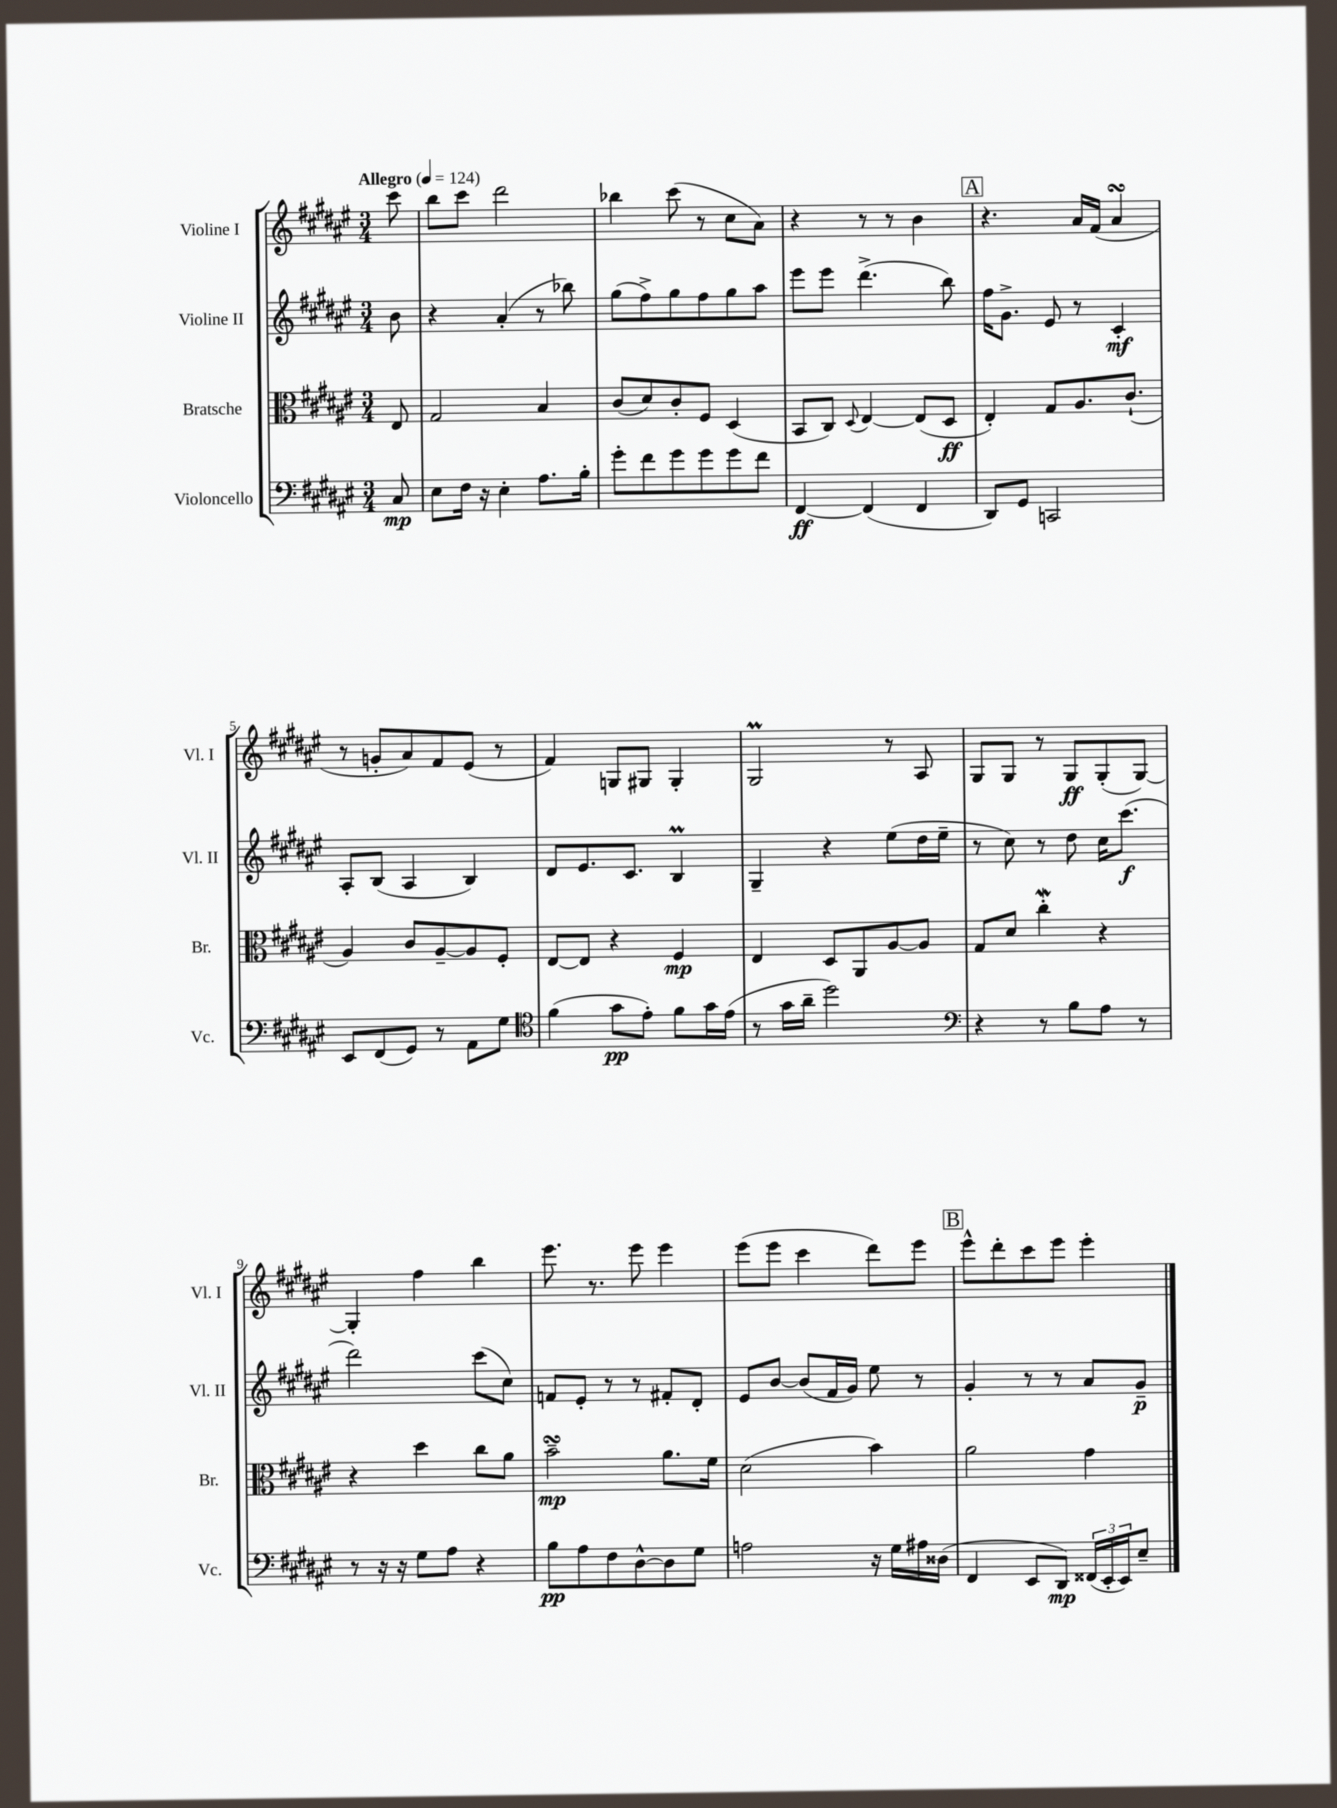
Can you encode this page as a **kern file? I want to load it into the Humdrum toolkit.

**kern	**kern	**kern	**kern
*staff4	*staff3	*staff2	*staff1
*clefF4	*clefC3	*clefG2	*clefG2
*k[f#c#g#d#a#e#]	*k[f#c#g#d#a#e#]	*k[f#c#g#d#a#e#]	*k[f#c#g#d#a#e#]
*M3/4	*M3/4	*M3/4	*M3/4
*MM124	*MM124	*MM124	*MM124
8C#/	8E#/	8b\	8ccc#\
=	=	=	=
8E#\L	2G#/	4r	8bb\L
16F#\Jk	.	.	8ccc#\J
16r	.	.	.
4E#'\	.	(4a#'/	2ddd#\
8.A#\L	4B/	8r	.
.	.	8bb-\)	.
16B'\Jk	.	.	.
=	=	=	=
8g#'\L	(8c#/L	(8gg#\L	4bb-\
8f#\	8d#/)	8ff#^\)	.
8g#\	8c#'/	8gg#\	(8ccc#\
8g#\	8F#/J	8ff#\	8r
8g#\	(4D#/	8gg#\	8cc#\L
8f#\J	.	8aa#\J	8a#\J)
=	=	=	=
[4FF#/	8BB/L	8eee#\L	4r
.	8C#/J)	8eee#\J	.
.	8qqD#/	.	.
(4FF#/]	[4E#/	(4.ddd#^\	8r
.	.	.	8r
4FF#/	(8E#/]L	.	4b\
.	8D#/J	8bb\)	.
=	=	=	=
8DD#/L)	4E#'/)	16ff#\LK	4.r
.	.	8.g#^\J	.
8GG#/J	.	.	.
2CC/	8G#/L	8e#/	.
.	8.A#/	8r	16a#/LL
.	.	.	(16f#/JJ
.	.	4c#'/	4a#/
.	(8.c#`/J	.	.
=	=	=	=
8EE#/L	4A#/)	8A#'/L	8r
(8FF#/	.	(8B/J	8g'/L
8GG#/J)	8c#/L	4A#/	8a#/)
8r	[8A#~/	.	8f#/
8AA#\L	8A#/]	4B/)	(8e#/J
8G#\J	8F#'/J	.	8r
=	=	=	=
*clefC4	*	*	*
(4f#\	[8E#/L	8d#/L	4f#/)
.	8E#/]J	8.e#/	.
8g#\L	4r	.	8G/L
.	.	8.c#/J	.
8e#'\J)	.	.	8G#/J
8f#\L	4F#/	4B/	4G#'/
16g#\L	.	.	.
(16e#\JJ	.	.	.
=	=	=	=
8r	4E#/	4G#~/	2G#/
16g#\LL	.	.	.
16a#~\JJ	.	.	.
2dd#\)	8D#/L	4r	.
.	8AA#/	.	.
.	[8A#/	(8ee#\L	8r
.	8A#/]J	16dd#\L	8A#/
.	.	16ee#~\JJ	.
=	=	=	=
*clefF4	*	*	*
4r	8G#/L	8r	8G#/L
.	8d#/J	8cc#\)	8G#/J
8r	4cc#'\	8r	8r
8B\L	.	8dd#\	8G#/L
8A#\J	4r	16cc#\LK	(8G#'/
.	.	(8.ccc#\J	.
8r	.	.	[8G#/J)
=	=	=	=
8r	4r	2ddd#\)	4G#'/]
16r	.	.	.
16r	.	.	.
8G#\L	4dd#\	.	4ff#\
8A#\J	.	.	.
4r	8cc#\L	(8ccc#\L	4bb\
.	8a#\J	8cc#\J)	.
=	=	=	=
8B\L	2b~\	8f/L	8.eee#\
8A#\	.	8e#'/J	.
.	.	.	8.r
8F#\	.	8r	.
[8D#^^\	.	8r	8eee#\
8D#\]	8.a#\L	8f#'/L	4eee#\
8G#\J	.	8d#'/J	.
.	16f#\Jk	.	.
=	=	=	=
2A\	(2d#\	8e#/L	(8eee#\L
.	.	[8b/J	8eee#\J
.	.	(8b/]L	4ccc#\
.	.	16f#/L	.
.	.	16g#/JJ)	.
16r	4b\)	8ee#\	8ddd#\L)
16G#\LL	.	.	.
16A#\	.	8r	8eee#\J
(16D##\JJ	.	.	.
=	=	=	=
4FF#/	2a#\	4g#'/	8eee#^^\L
.	.	.	8ddd#'\
8EE#/L	.	8r	8ccc#\
8DD#/J)	.	8r	8eee#\J
(24FF##/LL	4g#\	8a#/L	4eee#'\
24EE#'/	.	.	.
24EE#/J)	.	.	.
8E#~/J	.	8g#~/J	.
==	==	==	==
*-	*-	*-	*-
